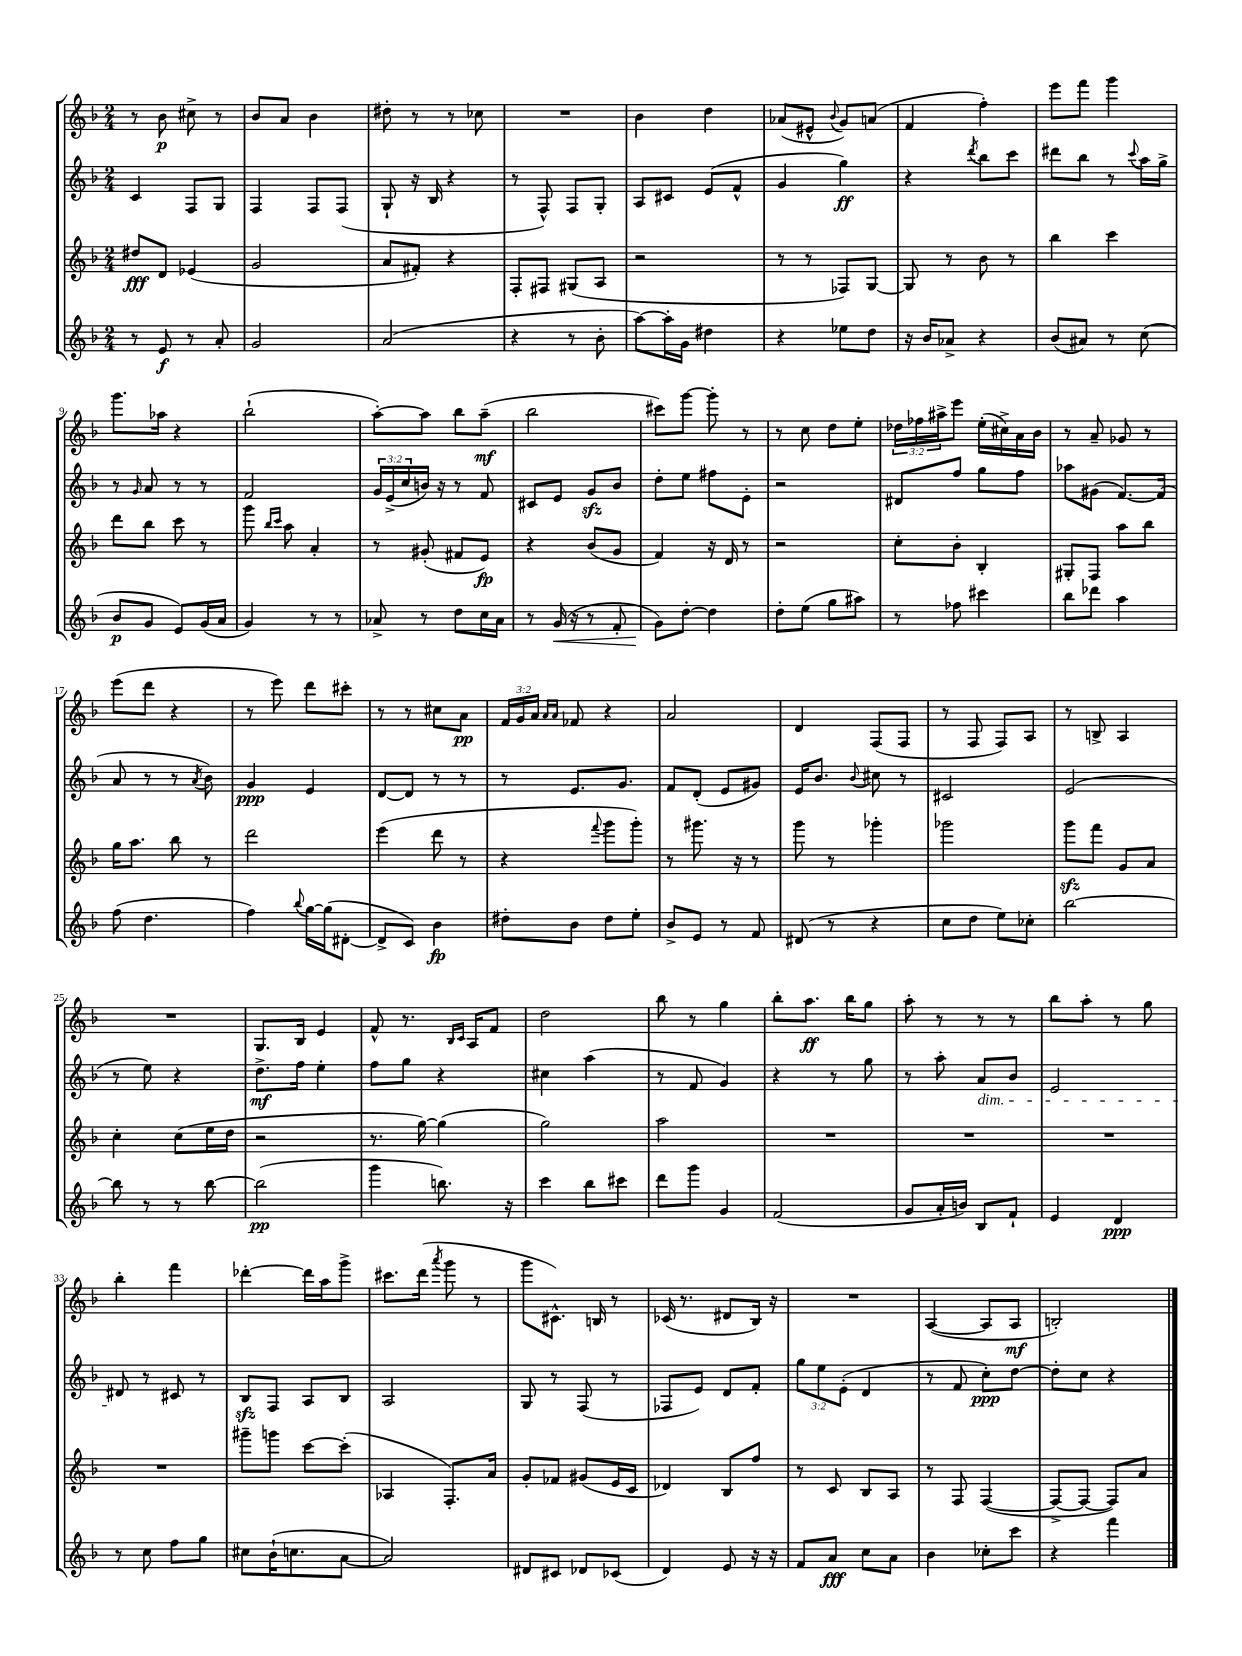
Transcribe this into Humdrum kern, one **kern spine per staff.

**kern	**kern	**kern	**kern
*staff4	*staff3	*staff2	*staff1
*clefG2	*clefG2	*clefG2	*clefG2
*k[b-]	*k[b-]	*k[b-]	*k[b-]
*M2/4	*M2/4	*M2/4	*M2/4
8r	8dd#	4c	8r
8e	8d	.	8b-
8r	(4e-	8F	8cc#^
8a'	.	8G	8r
=	=	=	=
2g	2g	4F	8b-
.	.	.	8a
.	.	8F	4b-
.	.	(8F	.
=	=	=	=
(2a	8a	8G`	8dd#'
.	8f#')	16r	8r
.	.	16B-	.
.	4r	4r	8r
.	.	.	8cc-
=	=	=	=
4r	8F'	8r	2r
.	8F#	8F^^)	.
8r	(8G#	8F	.
8b-'	8A	8G'	.
=	=	=	=
[8aa)	2r	8A	4b-
16aa']	.	8c#	.
16g	.	.	.
4dd#	.	(8e	4dd
.	.	8f^^	.
=	=	=	=
4r	8r	4g	(8a-
.	8r	.	8e#^^
.	.	.	8qqb-
8ee-	8F-)	4gg)	8g)
8dd	[8G	.	(8a
=	=	=	=
16r	8G]	4r	4f
16b-	.	.	.
8a-^	8r	.	.
.	.	8qddd	.
4r	8b-	8bb-	4ff')
.	8r	8ccc	.
=	=	=	=
(8b-	4bb-	8ddd#	8eee
8a#)	.	8bb-	8fff
8r	4ccc	8r	4ggg
.	.	8qqccc	.
(8cc	.	16aa	.
.	.	16gg^	.
=	=	=	=
8b-	8ddd	8r	8.ggg
.	.	16qqg	.
8g	8bb-	8a	.
.	.	.	16aa-
8e)	8ccc	8r	4r
(16g	8r	8r	.
16a	.	.	.
=	=	=	=
4g)	8ggg	2f	(2bb-`
.	16qqbb-	.	.
.	16qqccc	.	.
.	8aa	.	.
8r	4a'	.	.
8r	.	.	.
=	=	=	=
8a-^	8r	24g	[8aa')
.	.	(24e^	.
.	.	24cc	.
8r	(8g#'	16b)	8aa]
.	.	16r	.
8dd	8f#	8r	8bb-
16cc	8e)	8f	(8aa~
16a-	.	.	.
=	=	=	=
8r	4r	8c#	2bb-
(16g	.	8e	.
16r	.	.	.
8r	(8b-	8g	.
8f'	8g	8b-	.
=	=	=	=
8g)	4f)	8dd'	8ccc#)
[8dd'	.	8ee	[8ggg
4dd]	16r	8ff#	8ggg']
.	16d	.	.
.	8r	8e'	8r
=	=	=	=
8dd'	2r	2r	8r
(8ee	.	.	8cc
8gg	.	.	8dd
8aa#)	.	.	8ee'
=	=	=	=
8r	8cc'	8d#	24dd-
.	.	.	24ff-
.	.	.	24aa#^
8ff-	8b-'	8ff	8eee
4ccc#	4B-'	8gg	(16ee'
.	.	.	16cc#^)
.	.	8ff	16a
.	.	.	16b-
=	=	=	=
8bb-	8G#'	8aa-	8r
8ddd-	8F	(8g#	8a~
4aa	8aa	[8.f)	8g-
.	8bb-	.	8r
.	.	(16f]	.
=	=	=	=
(8ff	16gg	8a	(8eee
.	8.aa	.	.
4.dd	.	8r	8ddd
.	8bb-	8r	4r
.	.	8qa	.
.	8r	8b-)	.
=	=	=	=
4ff)	2ddd	4g	8r
.	.	.	8eee)
8qqbb-	.	.	.
[16gg	.	4e	8ddd
(16gg]	.	.	.
[8d#'	.	.	8ccc#'
=	=	=	=
8d#^]	(4eee	[8d	8r
8c)	.	8d]	8r
4b-	8ddd	8r	8cc#
.	8r	8r	8a
=	=	=	=
8dd#'	4r	8r	24f
.	.	.	24g
.	.	.	24a
.	.	.	16qqa
.	.	.	16qqa
8b-	.	8.e	8f-
.	8qqfff	.	.
8dd#	8ggg	.	4r
.	.	8.g	.
8ee'	8ggg')	.	.
=	=	=	=
8b-^	8r	8f	2a
8e	8.ggg#	(8d'	.
8r	.	8e	.
.	16r	.	.
8f	8r	8g#)	.
=	=	=	=
(8d#	8ggg	16e	4d
.	.	8.b-	.
8r	8r	.	.
.	.	8qqb-	.
4r	4ggg-'	8cc#	(8F
.	.	8r	8F
=	=	=	=
8cc	2ggg-	2c#	8r
8dd	.	.	8F
8ee)	.	.	8F)
8cc-'	.	.	8A
=	=	=	=
[2bb-	8ggg	(2e	8r
.	8fff	.	8B^
.	8g	.	4A
.	8a	.	.
=	=	=	=
8bb-]	4cc'	8r	2r
8r	.	8ee)	.
8r	(8cc	4r	.
[8bb-	16ee	.	.
.	16dd	.	.
=	=	=	=
(2bb-]	2r	8.dd^	8.G
.	.	16ff	16B-
.	.	4ee'	4e
=	=	=	=
4ggg	8.r	8ff	8f^^
.	.	8gg	8.r
.	[16gg)	.	.
8.bb)	(4gg]	4r	.
.	.	.	16qqB-
.	.	.	16qqc
.	.	.	16A
.	.	.	8f
16r	.	.	.
=	=	=	=
4ccc	2gg)	4cc#	2dd
8bb-	.	(4aa	.
8ccc#	.	.	.
=	=	=	=
8ddd	2aa	8r	8bb-
8ggg	.	8f	8r
4g	.	4g)	4gg
=	=	=	=
(2f	2r	4r	8bb-'
.	.	.	8.aa
.	.	8r	.
.	.	.	16bb-
.	.	8gg	8gg
=	=	=	=
8g	2r	8r	8aa'
16a'	.	8aa'	8r
16b)	.	.	.
8B-	.	8a	8r
8f`	.	8b-	8r
=	=	=	=
4e	2r	2e	8bb-
.	.	.	8aa'
4d	.	.	8r
.	.	.	8gg
=	=	=	=
8r	2r	8d#	4bb-'
8cc	.	8r	.
8ff	.	8c#	4fff
8gg	.	8r	.
=	=	=	=
8cc#	8ggg#~	8B-	[4ddd-'
(16b-`	8ggg	8F	.
8.cc	.	.	.
.	[8ccc	8A	16ddd-]
.	.	.	16aa
[8a	(8ccc']	8B-	8ggg^
=	=	=	=
2a])	4A-	2A	8.ccc#
.	.	.	(16ddd
.	.	.	8qaaa
.	8.F')	.	8ggg
.	.	.	8r
.	16a	.	.
=	=	=	=
8d#	8g'	8G	8ggg
8c#	8f-	8r	8.c#^^)
8d-	(8g#	(8F	.
.	.	.	16B
(8c-	16e	8r	8r
.	16c	.	.
=	=	=	=
4d)	4d-)	8F-	(16c-
.	.	.	8.r
.	.	8e)	.
8e	8B-	8d	8d#
16r	8ff	8f'	16B-)
16r	.	.	16r
=	=	=	=
8f	8r	12gg	2r
.	.	12ee	.
8a	8c	.	.
.	.	(12e'	.
8cc	8B-	4d	.
8a	8A	.	.
=	=	=	=
4b-	8r	8r	([4A
.	8F	8f	.
8cc-'	([4F	8cc')	8A]
8ccc	.	[8dd	8A
=	=	=	=
4r	8F^_	8dd']	2B')
.	8F_	8cc	.
4fff	8F])	4r	.
.	8a	.	.
==	==	==	==
*-	*-	*-	*-
